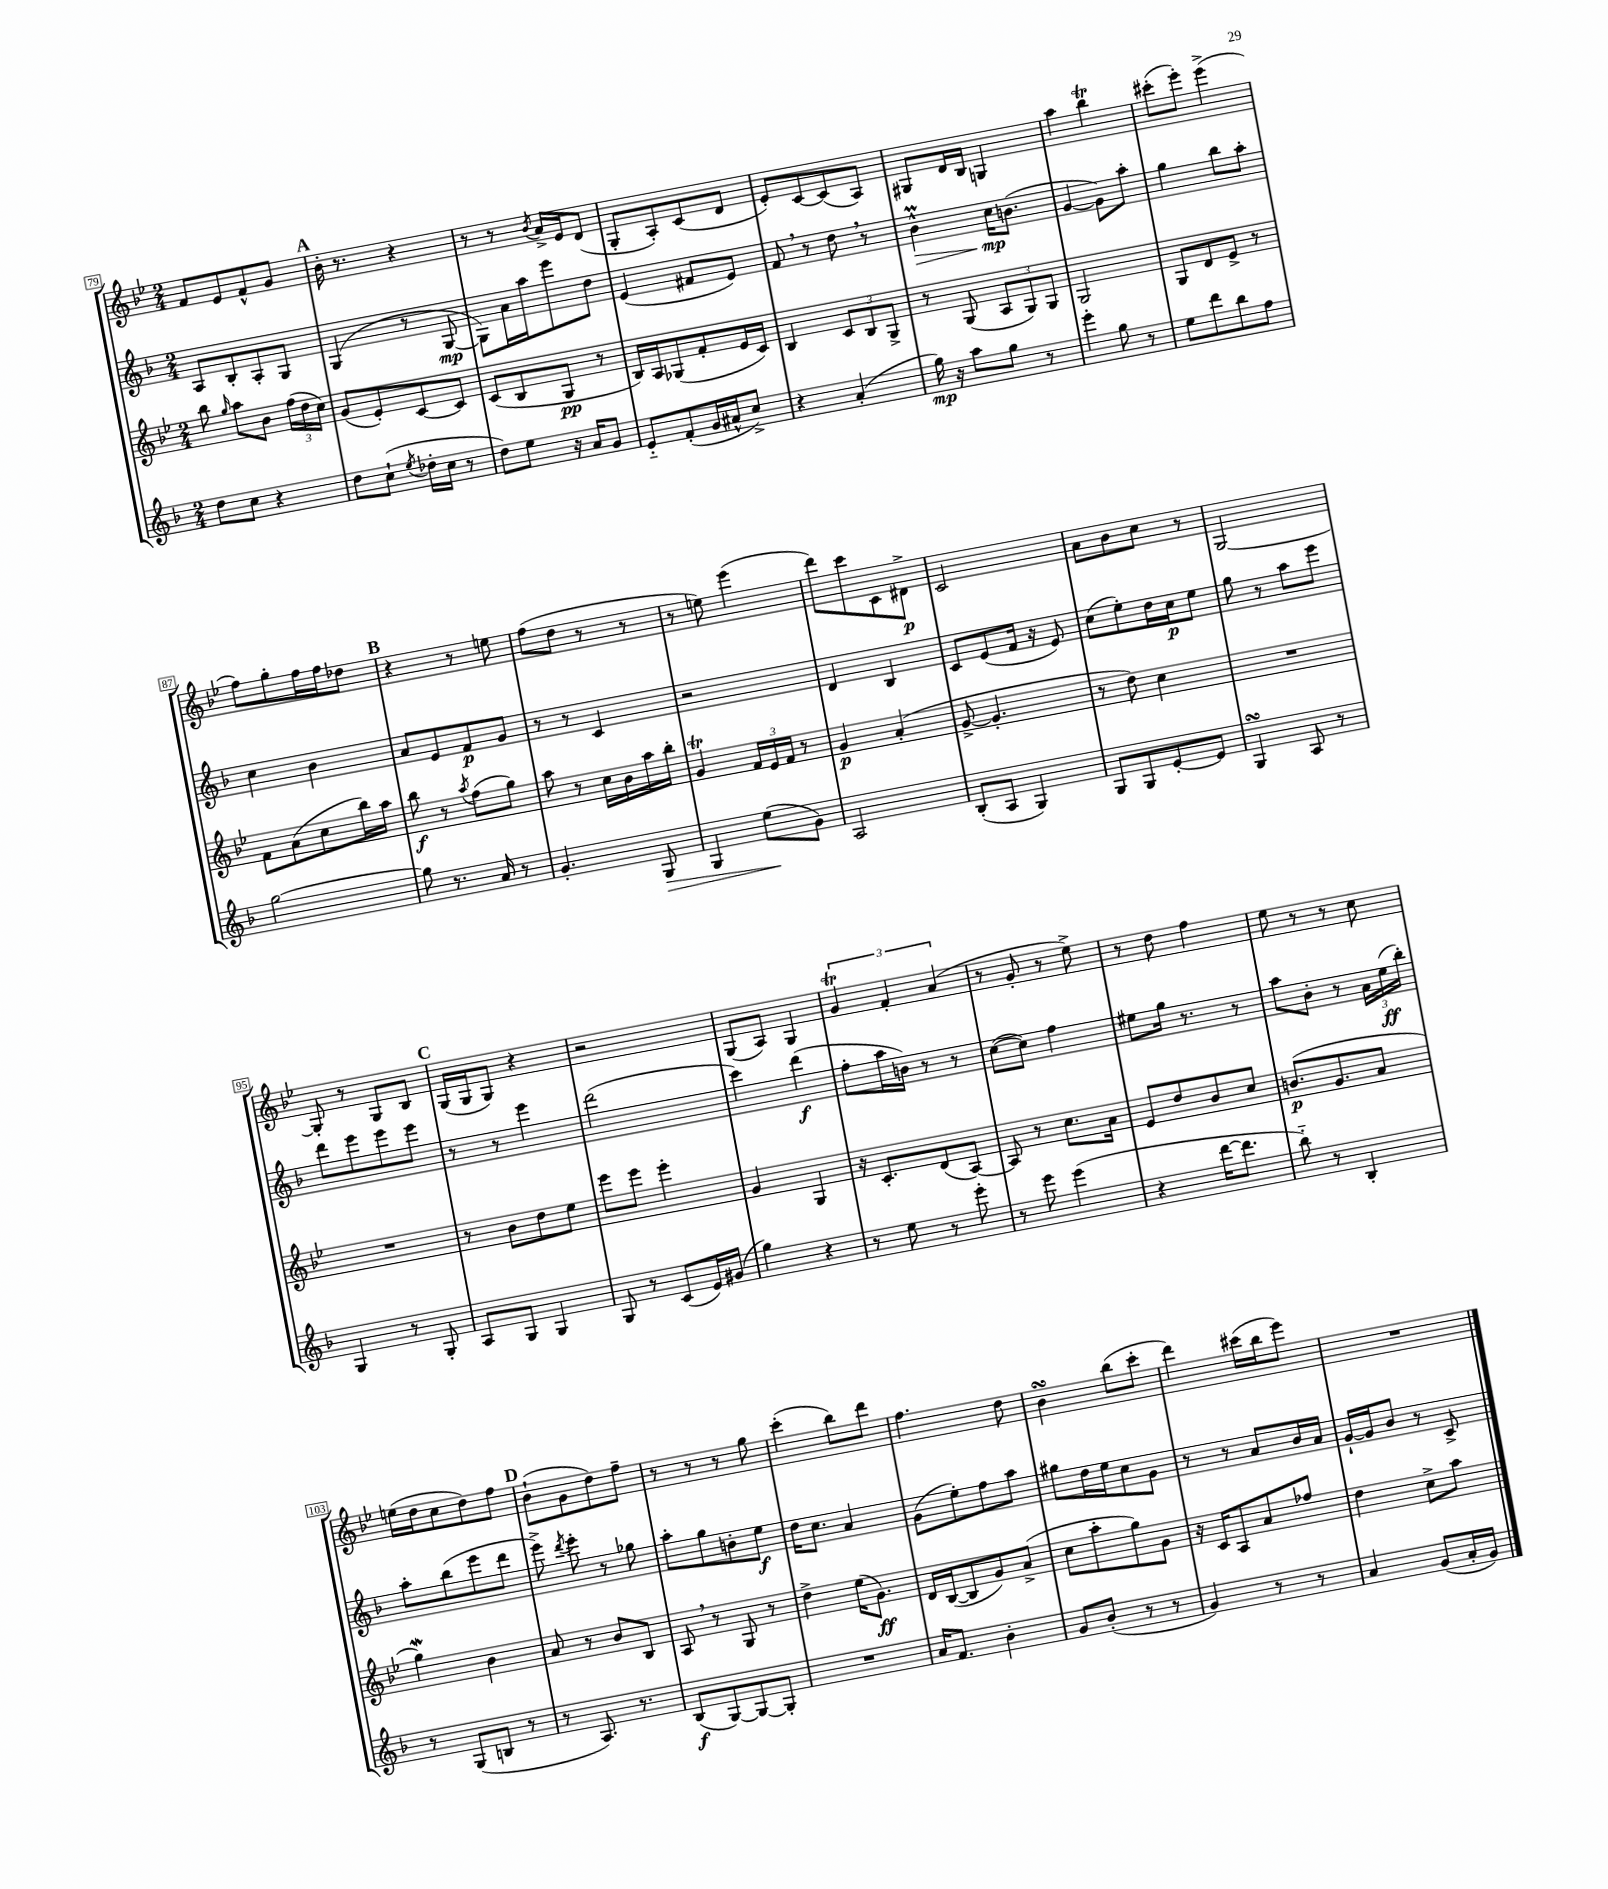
<<
\new StaffGroup <<
\new Staff = "s0" {
    \clef treble \key bes \major \numericTimeSignature \time 2/4
    \autoBeamOff f'8[ ees'8 f'8-^ g'8] |
    \mark \markup { \bold "A" } bes'16-. r8. r4 |
    r8 r8 \acciaccatura { bes'8 } a'16[-> ees'16 d'8]( |
    g8[-. a8-.) c'8( d'8] |
    ees'8[-.) c'8~ c'8( a8]) |
    gis8[ d'16 bes16] g4 |
    a''4 bes''4\trill |
    cis'''8[-.( ees'''8]-.) ees'''4->( |
    f''8[) g''8-. f''16 f''16 des''8] |
    \mark \markup { \bold "B" } r4 r8 e''8 |
    f''8[( d''8] r8 r8 |
    r8 e''8) ees'''4( |
    d'''8[) c'''8 c'8 dis'8]->\p |
    c'2 |
    a'8[ bes'8 c''8] r8 |
    g2~ |
    g8-. r8 g8[ bes8] |
    \mark \markup { \bold "C" } g16[( g16 g8]) r4 |
    r2 |
    g8[( a8]) g4 |
    \tuplet 3/2 { g'4\trill f'4-. a'4( } |
    r8 g'8-. r8 ees''8->) |
    r8 d''8 f''4 |
    ees''8 r8 r8 c''8 |
    e''16[( d''16 c''8 d''8) f''8] |
    \mark \markup { \bold "D" } bes'8[-!( g'8 d''8) f''8]-- |
    r8 r8 r8 g''8 |
    c'''4-.( bes''8[) d'''8] |
    f''4. d''8 |
    bes'4\turn bes''8[( c'''8]-. |
    d'''4) cis'''16[( bes''16 ees'''8]) |
    R2 \bar "|." |
}
\new Staff = "s1" {
    \clef treble \key f \major \numericTimeSignature \time 2/4
    \autoBeamOff a8[ bes8-. a8-. g8] |
    \mark \markup { \bold "A" } g4( r8 g8~\mp |
    g8[) a'16 a''16 e'''8 d''8] |
    e'4( fis'8[ e'8]) |
    f'8 \breathe r8 d''8 \breathe r8 |
    bes'4-^\prall\> c''16[\mp\! b'8.]( |
    g'4~ g'8[) a''8]-. |
    g''4 bes''8[ a''8]-. |
    c''4 bes'4 |
    \mark \markup { \bold "B" } a'8[ e'8 f'8\p g'8] |
    r8 r8 c'4 |
    r2 |
    d'4 bes4 |
    c'8[ e'8( f'16] r16 e'8) |
    c''8[( e''8-.) d''16 c''16\p e''8] |
    g''8 r8 a''8[ e'''8] |
    d'''8[ e'''8 e'''8 e'''8] |
    \mark \markup { \bold "C" } r8 r8 e'''4 |
    d'''2( |
    c'''4) d'''4\f( |
    f''8[-. a''16 b'16]) r8 r8 |
    c''8[~( c''8]) f''4 |
    eis''8[ g''16] r8. r8 |
    a''8[ bes'8]-. r8 \tuplet 3/2 { a'16[ e''16\ff( bes''16]-.) } |
    a''8[-. bes''8( e'''8 d'''8] |
    \mark \markup { \bold "D" } e'''8->) \acciaccatura { d'''8 } e'''8-. r8 ges''8 |
    a''8[-. g''8 b'8-. e''8]\f |
    d''16[ c''8.] a'4 |
    g'8[( e''8-.) f''8 a''8] |
    gis''8[ d''16 e''16 c''8 g'8] |
    r8 r8 a'8[ bes'16 a'16] |
    g'16[~-! g'16 bes'8] r8 c'8-> \bar "|." |
}
\new Staff = "s2" {
    \clef treble \key bes \major \numericTimeSignature \time 2/4
    \autoBeamOff bes''8 \grace { g''16 } a''8[ bes'8] \tuplet 3/2 { f''16[( d''16 c''16]) } |
    \mark \markup { \bold "A" } g'8[( ees'8-.) c'8~ c'8] |
    c'8[( bes8 g8]\pp r8 |
    bes16[) a16 ges8( f'8-. ees'16 c'16]) |
    bes4 \tuplet 3/2 { c'8[ bes8 g8]-> } |
    r8 g8( \tuplet 3/2 { a8[ g8) g8] } |
    g2 |
    g8[ d'8 ees'8]-> r8 |
    f'8[ a'8( c''8 bes''16) a''16] |
    \mark \markup { \bold "B" } bes''8\f r8 \acciaccatura { a''8 } f''8[( g''8]) |
    a''8 r8 c''16[ bes'16 a''16 bes''16]-. |
    g'4\trill \tuplet 3/2 { f'16[ ees'16 f'16] } r8 |
    g'4\p a'4-.( |
    g'8~-> g'4.-. |
    r8 d''8) c''4 |
    R2 |
    R2 |
    \mark \markup { \bold "C" } r8 bes'8[ d''8 ees''8] |
    ees'''8[ ees'''8] ees'''4-. |
    g'4 g4 |
    r16 c'8.[-. d'8( a8]~) |
    a8 r8 c''8.[ a'16] |
    ees'8[ d''8 bes'8 c''8] |
    b'8.[\p( g'8. a'8] |
    g''4\mordent) bes'4 |
    \mark \markup { \bold "D" } a'8 r8 bes'8[ bes8] |
    a8 \breathe r8 g8 r8 |
    d''4-> ees''16[( g'8.]\ff) |
    d'16[ bes16~( bes8 g'8) a'8]->( |
    c''8[ a''8-. g''8) g'8] |
    r16 c'16[ a8 a'8 fes''8] |
    d''4 c''8[-> a''8] \bar "|." |
}
\new Staff = "s3" {
    \clef treble \key f \major \numericTimeSignature \time 2/4
    \autoBeamOff d''8[ c''8] r4 |
    \mark \markup { \bold "A" } d''8[ c''8]-!( \acciaccatura { e''8 } des''16[-. c''16] r8 |
    d''8[) e''8] r16 a'16[ g'8] |
    e'8[-_ f'8-.( g'16 ais'16-^ c''8]->) |
    r4 a'4-.( |
    g''16\mp) r16 a''8[ g''8] r8 |
    e'''4-. g''8 r8 |
    e''8[ d'''8 bes''8 f''8] |
    g''2~ |
    \mark \markup { \bold "B" } g''8 r8. a'16 r8 |
    g'4.-. g8\> |
    g4 e''8[\!( g'8]) |
    a2 |
    bes8[-.( a8] g4) |
    g8[ g8 e'8~-. e'8] |
    g4\turn a8 r8 |
    g4 r8 g8-. |
    \mark \markup { \bold "C" } a8[ g8] g4 |
    g8 r8 c'8[( e'16) gis'16]( |
    g''4) r4 |
    r8 e''8 r8 e'''8-. |
    r8 e'''8 e'''4( |
    r4 d'''16[~ d'''8.] |
    bes''8-_) r8 bes4-. |
    r8 g8[( b8] r8 |
    \mark \markup { \bold "D" } r8 a8.) r8. |
    bes8[\f( g8~) g8~ g8]-. |
    R2 |
    a'16[ f'8.] bes'4-. |
    g'8[ bes'8]-.( r8 r8 |
    g'4) r8 r8 |
    a'4 g'8[( a'16-. g'16]) \bar "|." |
}
>>
>>
\layout { \context { \Score currentBarNumber = #79 \override BarNumber.stencil = #(make-stencil-boxer 0.1 0.3 ly:text-interface::print) } }
